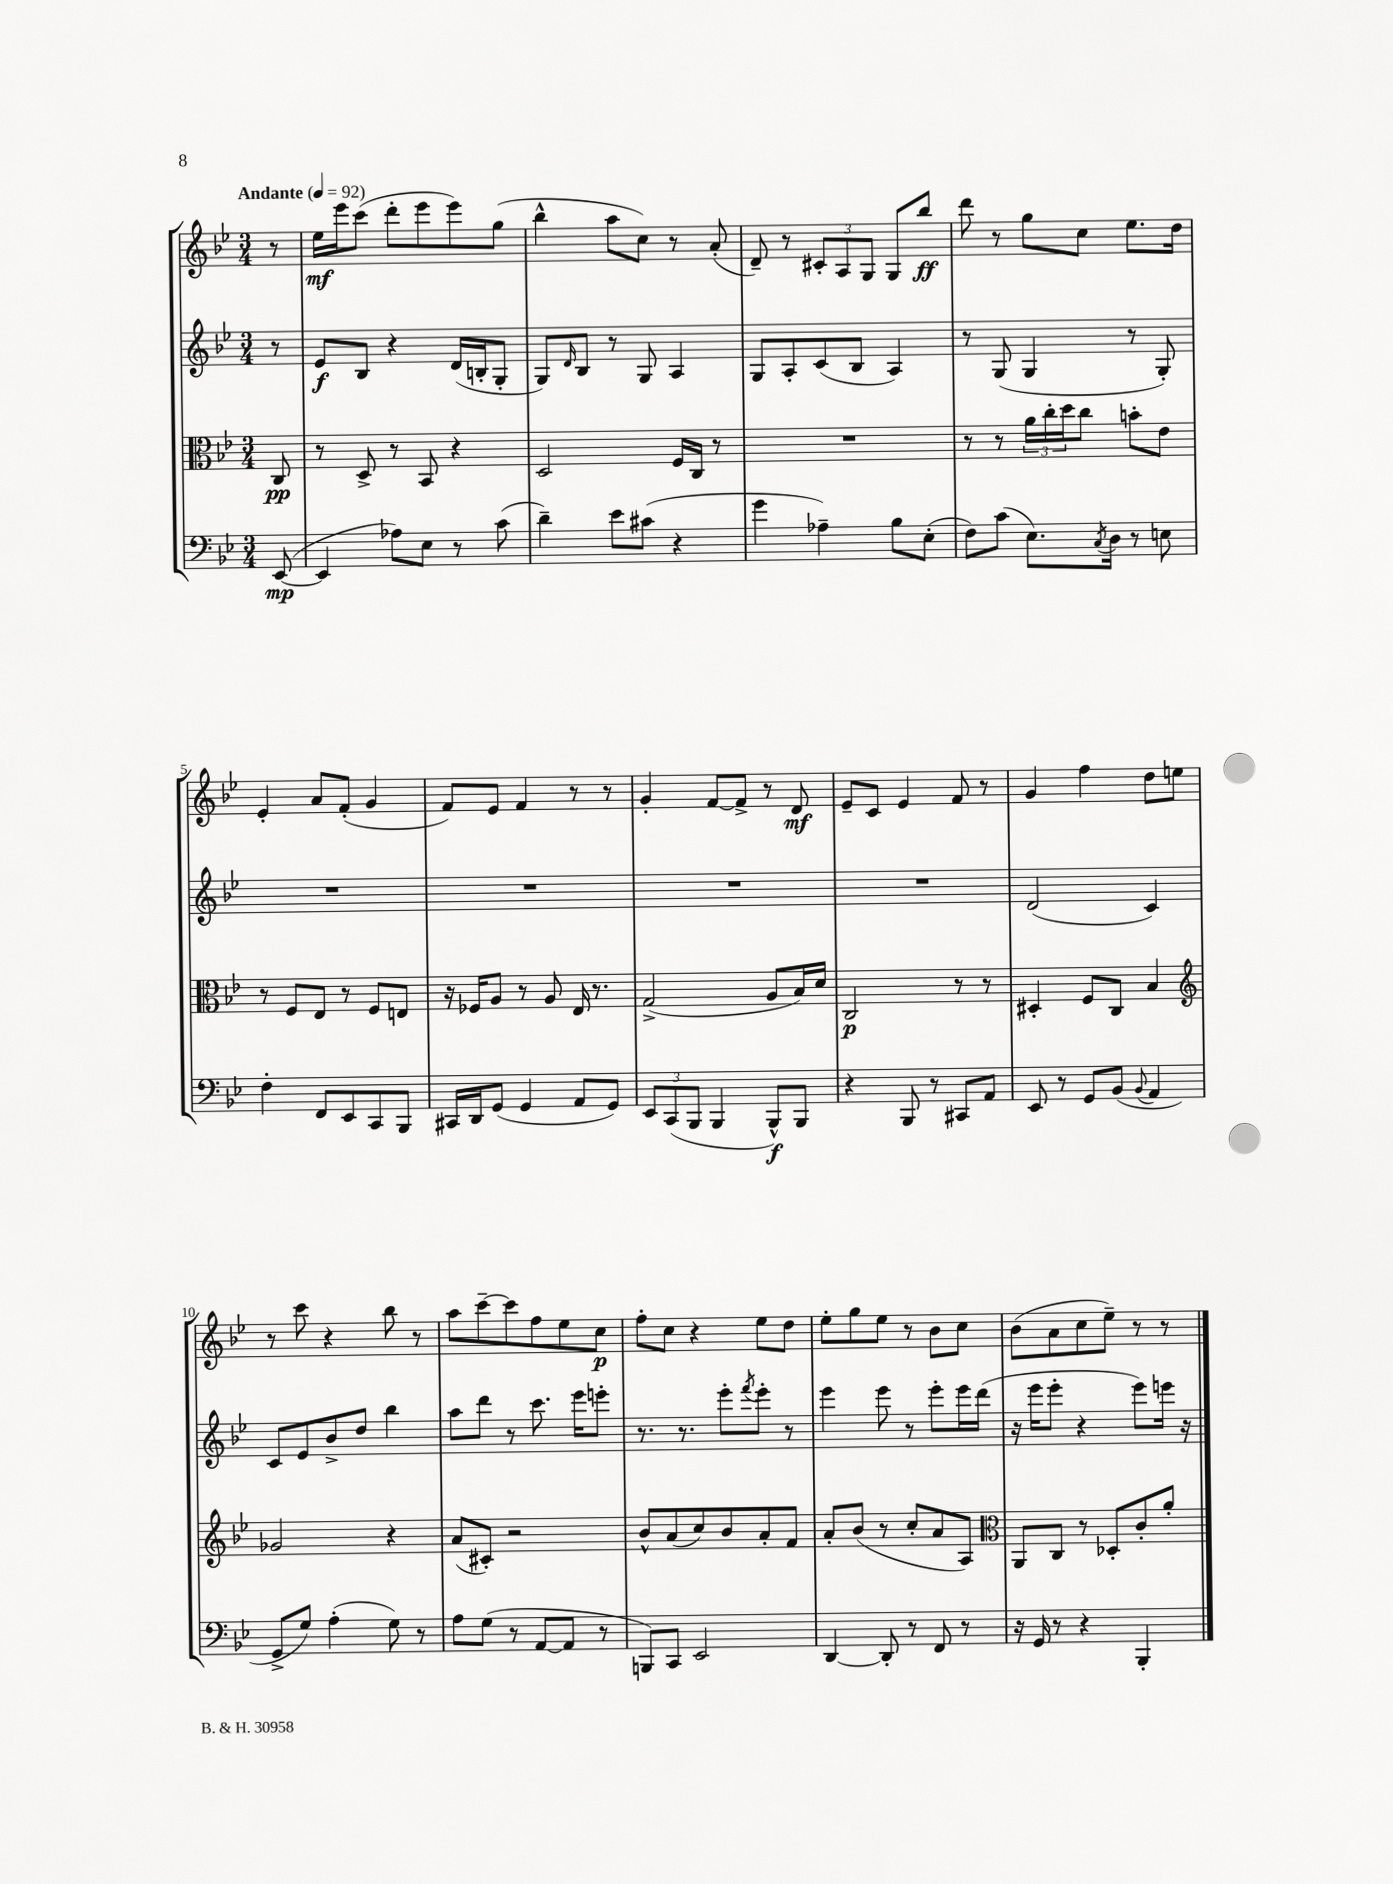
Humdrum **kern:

**kern	**kern	**kern	**kern
*staff4	*staff3	*staff2	*staff1
*clefF4	*clefC3	*clefG2	*clefG2
*k[b-e-]	*k[b-e-]	*k[b-e-]	*k[b-e-]
*M3/4	*M3/4	*M3/4	*M3/4
*MM92	*MM92	*MM92	*MM92
([8EE-	8C	8r	8r
=	=	=	=
4EE-]	8r	8e-	16ee-
.	.	.	16eee-
.	8D^	8B-	(8ccc
8A-)	8r	4r	8ddd'
8E-	8BB-	.	8eee-
8r	4r	(16d	8eee-)
.	.	16B'	.
(8c	.	8G'	(8gg
=	=	=	=
4d~)	2D	8G)	4bb-^^
.	.	16qqd	.
.	.	8B-	.
8e-	.	8r	8aa
(8c#	.	8G	8cc)
4r	16F	4A	8r
.	16C	.	.
.	8r	.	(8a'
=	=	=	=
4g	2.r	8G	8d~)
.	.	8A'	8r
4A-~)	.	(8c	12c#'
.	.	.	12A
.	.	8B-	.
.	.	.	12G
8B-	.	4A)	8G
(8E-'	.	.	8bb-
=	=	=	=
8F)	8r	8r	8ddd
(8c	8r	(8G	8r
8.E-)	24a	4G	8gg
.	24cc'	.	.
.	24dd	.	.
.	8cc	.	8cc
8qC	.	.	.
16D	.	.	.
8r	8b'	8r	8.ee-
8E	8e-	8G')	.
.	.	.	16dd
=	=	=	=
4F'	8r	2.r	4e-'
.	8F	.	.
8FF	8E-	.	8a
8EE-	8r	.	(8f'
8CC	8F	.	4g
8BBB-	8E	.	.
=	=	=	=
16CC#	16r	2.r	8f)
16DD	16F-	.	.
(8GG	8A	.	8e-
4GG	8r	.	4f
.	8A	.	.
8AA	16E-	.	8r
.	8.r	.	.
8GG)	.	.	8r
=	=	=	=
12EE-	(2G^	2.r	4g'
(12CC	.	.	.
12BBB-	.	.	.
4BBB-	.	.	[8f
.	.	.	8f^]
8BBB-^^)	8A	.	8r
8BBB-	16B-)	.	8d
.	16d	.	.
=	=	=	=
4r	2C	2.r	8e-~
.	.	.	8c
8BBB-	.	.	4e-
8r	.	.	.
8CC#	8r	.	8f
8AA	8r	.	8r
=	=	=	=
8EE-	4D#'	(2d	4g
8r	.	.	.
8GG	8F	.	4ff
(8BB-	8C	.	.
8qqBB-	.	.	.
4AA	4B-	4c)	8dd
.	.	.	8ee
=	=	=	=
*	*clefG2	*	*
8GG^	2g-	8c	8r
8G)	.	8e-	8ccc
(4A'	.	8b-^	4r
.	.	8dd	.
8G)	4r	4bb-	8bb-
8r	.	.	8r
=	=	=	=
8A	(8a	8aa	8aa
(8G	8c#')	8ddd	[8ccc~
8r	2r	8r	8ccc]
[8AA	.	8.ccc	8ff
8AA]	.	.	8ee-
.	.	16eee-	.
8r	.	8eee'	8cc
=	=	=	=
8BBB)	8b-^^	8.r	8ff'
8CC	(8a	.	8cc
.	.	8.r	.
2EE-	8cc)	.	4r
.	8b-	8eee-'	.
.	.	8qfff	.
.	8a'	8eee-'	8ee-
.	8f	8r	8dd
=	=	=	=
[4DD	8a'	4eee-	8ee-'
.	(8b-	.	8gg
8DD']	8r	8eee-	8ee-
8r	8cc'	8r	8r
8FF	8a	8eee-'	8b-
8r	8A)	16eee-	8cc
.	.	(16ddd	.
=	=	=	=
*	*clefC3	*	*
16r	8AA	16r	(8b-
16GG	.	16eee-	.
8r	8C	8eee-'	8a
4r	8r	4r	8cc
.	8D-'	.	8ee-~)
4BBB-'	8c'	8eee-)	8r
.	8a'	16eee	8r
.	.	16r	.
==	==	==	==
*-	*-	*-	*-
